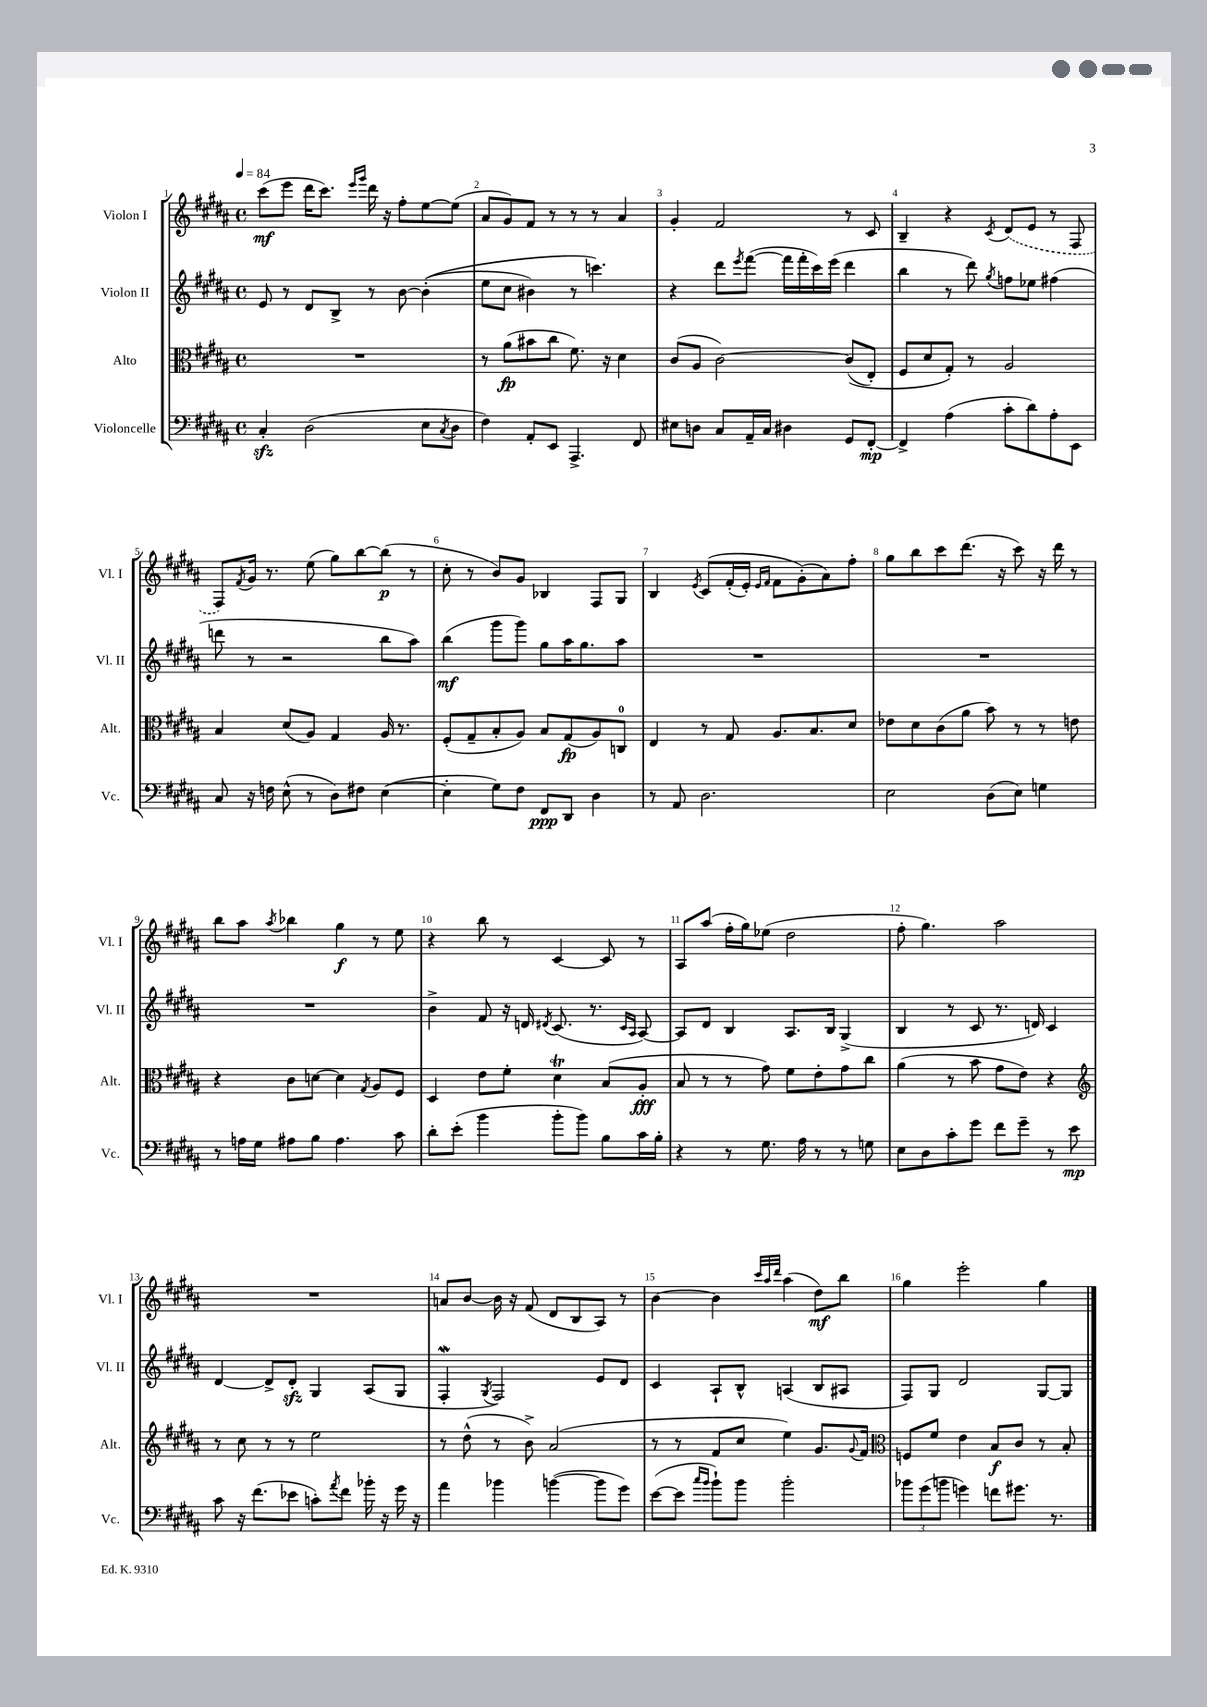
<<
\new StaffGroup <<
\new Staff = "s0" \with { instrumentName = "Violon I" shortInstrumentName = "Vl. I" } {
    \clef treble \key b \major \defaultTimeSignature \time 4/4 \tempo 4 = 84
    cis'''8\mf( e'''8 dis'''16 cis'''8.) \grace { e'''16 gis'''16 } dis'''16 r16 fis''8-. e''8~ e''8( |
    ais'8 gis'8) fis'8 r8 r8 r8 ais'4 |
    gis'4-. fis'2 r8 cis'8 |
    b4-- r4 \acciaccatura { cis'8 } \once \slurDashed dis'8( e'8 r8 fis8 |
    fis8) \acciaccatura { fis'8 } gis'16 r8. e''8( gis''8) b''8~ b''8\p( r8 |
    cis''8-. r8 b'8) gis'8 bes4 fis8 gis8 |
    b4 \acciaccatura { e'8 } cis'8\( fis'16-.( e'16-.) \grace { e'16 fis'16 } fis'8 gis'8-.(\) ais'8) fis''8-. |
    gis''8 b''8 cis'''8 dis'''8.( r16 cis'''8) r16 dis'''16 r8 |
    b''8 ais''8 \acciaccatura { ais''8 } bes''4 gis''4\f r8 e''8 |
    r4 b''8 r8 cis'4~ cis'8 r8 |
    ais8 ais''8( fis''16-. gis''16) ees''8( dis''2 |
    fis''8-. gis''4.) ais''2 |
    R1 |
    a'8 b'8~ b'16 r16 fis'8( dis'8 b8 ais8) r8 |
    b'4~ b'4 \grace { cis'''32 ais''32 dis'''32 } ais''4( dis''8\mf) b''8 |
    gis''4 e'''2-. gis''4 \bar "|." |
}
\new Staff = "s1" \with { instrumentName = "Violon II" shortInstrumentName = "Vl. II" } {
    \clef treble \key b \major \defaultTimeSignature \time 4/4
    e'8 r8 dis'8 b8-> r8 b'8~ b'4-.(\( |
    e''8 cis''8 bis'4) r8 c'''4.\) |
    r4 dis'''8 \acciaccatura { e'''8 } fis'''8~( fis'''16 fis'''16-. cis'''16) e'''16( dis'''4 |
    b''4 r8 dis'''8) \acciaccatura { gis''8 } f''8 ees''8 fis''4( |
    d'''8 r8 r2 b''8 ais''8) |
    b''4\mf( gis'''8 gis'''8) gis''8 ais''16 gis''8. ais''8 |
    R1 |
    R1 |
    R1 |
    b'4-> fis'8 r16 d'16 \acciaccatura { dis'8 } cis'8.( r8. \grace { cis'16 ais16 } ais8~) |
    ais8 dis'8 b4 ais8. b16 gis4->( |
    b4 r8 cis'8 r8. d'16) cis'4 |
    dis'4~ dis'8-> dis'8-.\sfz gis4 ais8( gis8 |
    fis4-.\mordent \acciaccatura { gis8 } fis2) e'8 dis'8 |
    cis'4 ais8-! b8-^ a4( b8 ais8 |
    fis8) gis8 dis'2 gis8~ gis8 \bar "|." |
}
\new Staff = "s2" \with { instrumentName = "Alto" shortInstrumentName = "Alt." } {
    \clef alto \key b \major \defaultTimeSignature \time 4/4
    R1 |
    r8 ais'8\fp( bis'8 cis''8 fis'8.) r16 dis'4 |
    cis'8( ais8 cis'2~) cis'8(\( e8-.) |
    fis8 dis'8 gis8-.\) r8 ais2 |
    b4 dis'8( ais8) gis4 ais16 r8. |
    fis8-.( gis8-- b8-. ais8) b8 gis8\fp( ais8) c8-0 |
    e4 r8 gis8 ais8. b8. dis'8 |
    ees'8 dis'8 cis'8( ais'8 b'8) r8 r8 e'8 |
    r4 cis'8 d'8~ d'4 \acciaccatura { gis8 } ais8 fis8 |
    dis4 e'8 fis'8-. dis'4\trill b8( ais8-.\fff |
    b8 r8 r8 gis'8) fis'8 e'8-. gis'8 cis''8 |
    ais'4( r8 b'8 gis'8 e'8) r4 |
    \clef treble r8 cis''8 r8 r8 e''2 |
    r8 dis''8-^( r8 b'8->) ais'2( |
    r8 r8 fis'8 cis''8 e''4) gis'8. \appoggiatura { gis'8 } fis'16 |
    \clef alto f8 fis'8 e'4 b8\f cis'8 r8 b8-. \bar "|." |
}
\new Staff = "s3" \with { instrumentName = "Violoncelle" shortInstrumentName = "Vc." } {
    \clef bass \key b \major \defaultTimeSignature \time 4/4
    cis4-.\sfz dis2( e8 \acciaccatura { cis8 } dis8 |
    fis4) ais,8-. e,8 ais,,4.-> fis,8 |
    eis8 d8 cis8 ais,16-- cis16 dis4 gis,8 fis,8~-.\mp |
    fis,4-> ais4( cis'8-. dis'8) ais8-. e,8 |
    cis8 r16 f16 e8-^( r8 dis8) fis8 e4~( |
    e4-. gis8) fis8 fis,8\ppp dis,8 dis4 |
    r8 ais,8 dis2. |
    e2 dis8( e8) g4 |
    r8 a16 gis16 ais8 b8 ais4. cis'8 |
    dis'8-. e'8-.( b'4 b'8-. b'8) b8 cis'16 b16-. |
    r4 r8 gis8. ais16 r8 r8 g8 |
    e8 dis8 cis'8-. gis'8 fis'8 gis'8-- r8 e'8\mp |
    cis'8 r16 fis'8.( ees'8 c'8-.) \acciaccatura { ais'8 } fis'8 bes'16-. r16 gis'16 r16 |
    ais'4 bes'4 b'4~( b'8 gis'8) |
    e'8~( e'8 \grace { cis''16 b'16 } b'8-!) b'8 b'2-. |
    \tuplet 3/2 { bes'8 gis'8( b'8 } g'4) f'8 gis'8. r8. \bar "|." |
}
>>
>>
\layout { \context { \Score \override BarNumber.break-visibility = ##(#f #t #t) barNumberVisibility = #all-bar-numbers-visible } }
